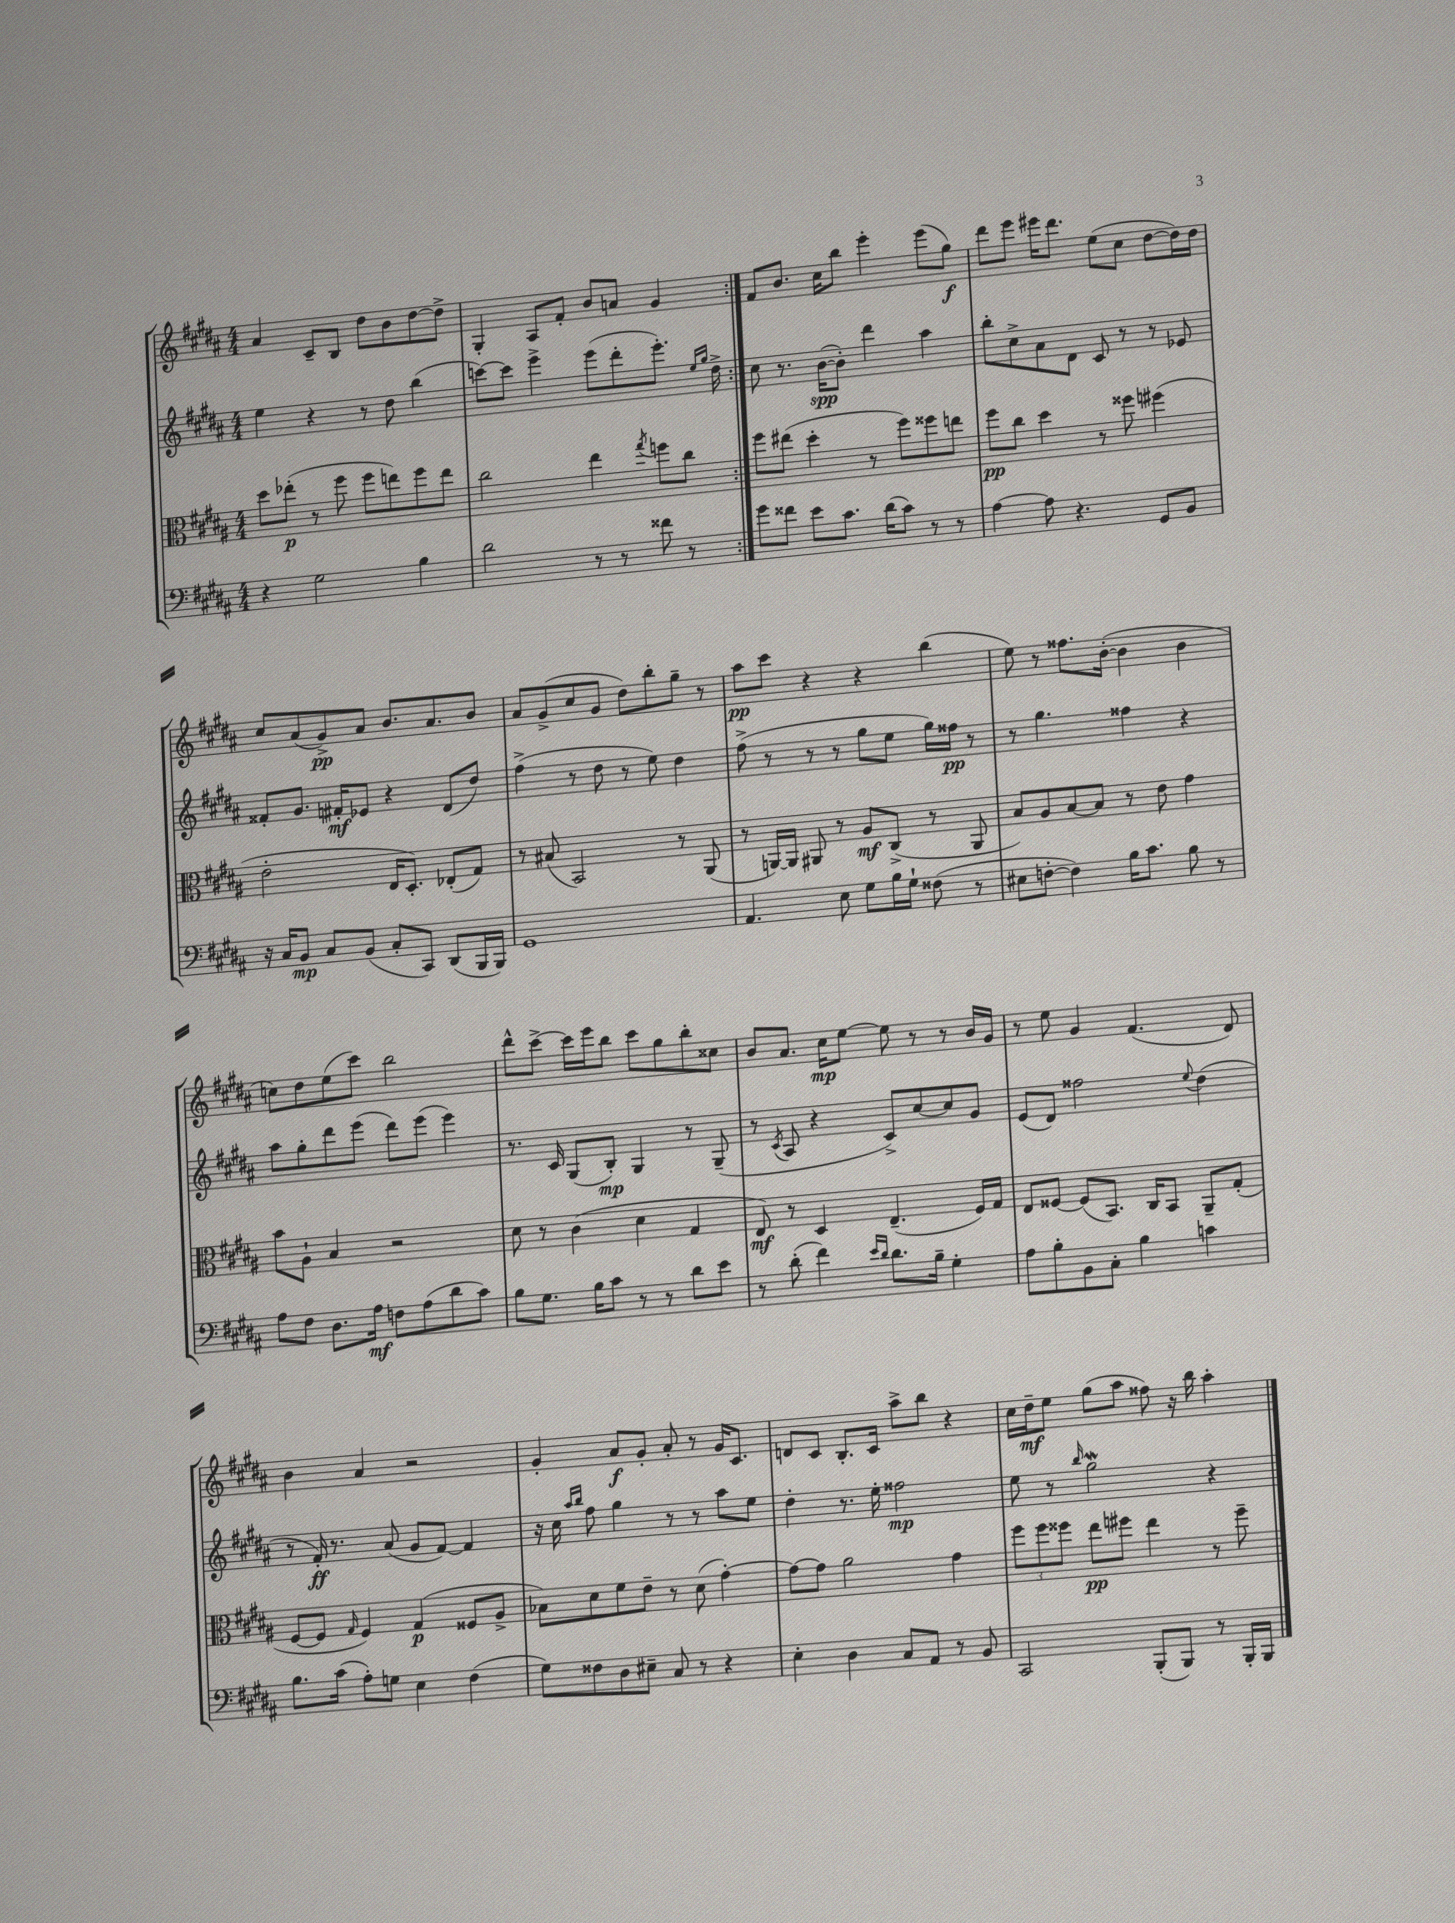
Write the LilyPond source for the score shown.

<<
\new StaffGroup <<
\new Staff = "s0" {
    \clef treble \key b \major \numericTimeSignature \time 4/4
    \repeat volta 2 { ais'4 cis'8-- b8 dis''8 b'8 dis''8~ dis''8-> |
    gis4-. ais8 fis'8-. b'8 a'8 gis'4 | }
    fis'8 b'8. cis''16 b''8 e'''4-. e'''8( gis''8\f) |
    dis'''8 e'''8 eis'''16 dis'''8. e''8( cis''8 dis''8~ dis''16) dis''16 |
    cis''8 ais'8( gis'8->\pp) ais'8 b'8. ais'8. b'8 |
    ais'8 gis'8->( cis''8 gis'8 dis''8) b''8-. gis''8-- r8 |
    ais''8\pp cis'''8 r4 r4 b''4( |
    e''8) r8 fisis''8. b'16~-.( b'4 b'4 |
    c''8) dis''8 e''8( cis'''8) b''2 |
    dis'''8-^ cis'''8~-> cis'''16 e'''16 b''8 cis'''8 gis''8 b''8-. cisis''8 |
    b'8 ais'8. cis''16\mp e''8~ e''8 r8 r8 b'16 gis'16 |
    r8 e''8 gis'4 fis'4.( dis'8) |
    b'4 ais'4 r2 |
    gis'4-. ais'8\f gis'8-. ais'8-. r8 gis'16 cis'8. |
    d'8 cis'8 b8.-. cis'16 ais''8-> b''8 r4 |
    cis''16 dis''16--\mf e''8 gis''8( ais''8 fisis''8) r16 b''16 ais''4-. \bar "|." |
}
\new Staff = "s1" {
    \clef treble \key b \major \numericTimeSignature \time 4/4
    \repeat volta 2 { e''4 r4 r8 dis''8 b''4( |
    c'''8~) c'''8 e'''4-> e'''8( dis'''8-. e'''8.-.) \grace { e''16 gis''16 } dis''16-> | }
    cis''8 r8. b'16~\spp( b'8-.) dis'''4 ais''4 |
    b''8-. cis''8-> ais'8 dis'8 cis'8 r8 r8 ees'8 |
    fisis'8-. gis'8. fis'16-.\mf ees'8 r4 dis'8( dis''8) |
    fis''4->( r8 dis''8 r8 e''8) dis''4 |
    fis''8->( r8 r8 r8 gis''8 e''8 gis''16) fisis''16\pp r8 |
    r8 gis''4. fisis''4 r4 |
    ais''8 gis''8-. dis'''8 e'''8( dis'''8) e'''8( e'''4) |
    r8. cis'16 gis8( b8-.\mp) gis4 r8 gis8--( |
    r8 \acciaccatura { cis'8 } ais8 r4 cis'8->) cis''8~ cis''8 gis'8 |
    e'8( dis'8) fisis''2 \appoggiatura { e''8 } dis''4( |
    r8 fis'16-.\ff) r8. ais'8( gis'8 fis'8~) fis'4 |
    r16 cis''16 \grace { ais''16 b''16 } fis''8 gis''4 r8 r8 ais''8 e''8 |
    dis''4-. r8. e''16-. fisis''2\mp |
    e''8 r8 \grace { b''16 } gis''2\mordent r4 \bar "|." |
}
\new Staff = "s2" {
    \clef alto \key b \major \numericTimeSignature \time 4/4
    \repeat volta 2 { dis''8 ees''8-.\p( r8 fis''8 fis''8 e''8) fis''8 e''8 |
    cis''2 e''4 \acciaccatura { gis''8 } f''8 cis''8 | }
    fis''8 eis''8( dis''4-. r8 fis''8) fisis''8 e''8 |
    fis''8\pp cis''8 dis''4 r8 fisis''8 fis''4( |
    e'2-. e16 dis8.-.) ees8-.( gis8) |
    r8 bis8( b,2) r8 ais,8( |
    r8 a,16~) a,16 ais,8 r8 ais8\mf cis8->( r8 ais,8 |
    b8) ais8 b8~ b8 r8 e'8 gis'4 |
    b'8 ais8-! b4 r2 |
    dis'8 r8 cis'4( dis'4 gis4 |
    e8\mf) r8 dis4 e4.--( fis16) gis16 |
    e8 fisis8~ fisis8( b,8.) cis16 b,8 ais,8-- gis8-.( |
    fis8~ fis8 \grace { gis16 } fis4) gis4\p( fisis8 ais8-> |
    bes8) dis'8 fis'8 e'8-- r8 dis'8( gis'4~-.) |
    gis'8~ gis'8 ais'2 gis'4 |
    \tuplet 3/2 { fis''8 fis''8 fisis''8 } e''8\pp fis''8 e''4 r8 fis''8-- \bar "|." |
}
\new Staff = "s3" {
    \clef bass \key b \major \numericTimeSignature \time 4/4
    \repeat volta 2 { r4 gis2 b4 |
    dis'2 r8 r8 fisis'8 r8 | }
    gis'8 fisis'8 e'8 cis'8. dis'16( cis'8) r8 r8 |
    ais4~ ais8 r4. gis,8 b,8 |
    r16 cis16 b,8\mp cis8 b,8( cis8-. cis,8) dis,8( b,,16 b,,16) |
    gis,1 |
    ais,4. e8 gis8 b16 gis16-! fisis8( r8 |
    eis8 f8~-. f4) b16 cis'8. b8 r8 |
    ais8 fis8 dis8. ais16\mf f8 ais8( dis'8 cis'8) |
    b8 gis8. b16 cis'8 r8 r8 dis'8 e'8 |
    r8 dis'8-.( fis'4) \grace { e'16 dis'16 } dis'8. b16-- gis4-. |
    ais8 b8-. b,8 cis8-. b4 c'4 |
    b8. cis'16( ais8-.) g8 e4 fis4( |
    gis8) fisis8 dis8 eis8-- cis8 r8 r4 |
    e4-. dis4 cis8 ais,8 r8 b,8 |
    cis,2 b,,8-.( b,,8) r8 b,,16-. b,,16 \bar "|." |
}
>>
>>
\layout { \context { \Score \remove "Bar_number_engraver" } }
